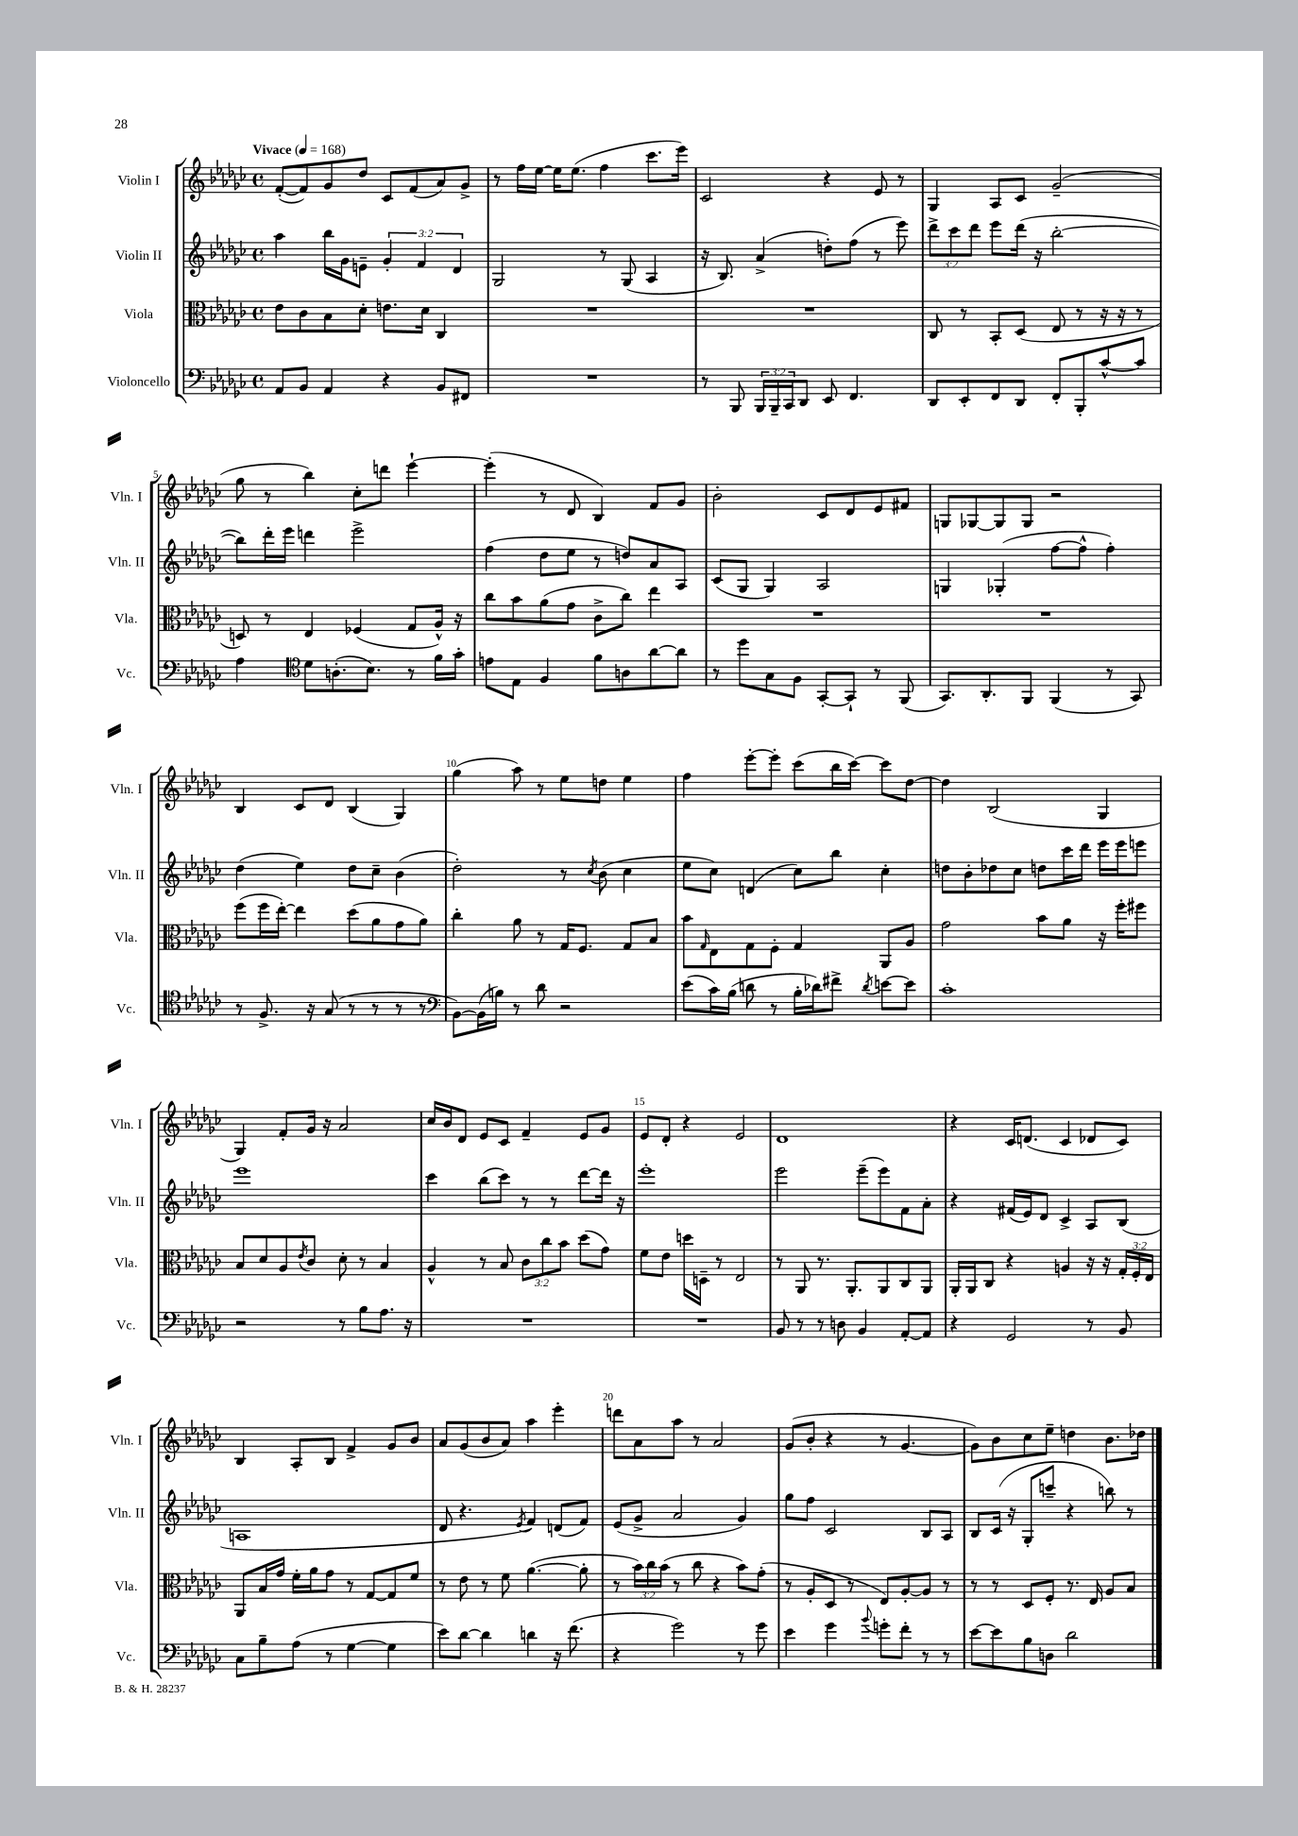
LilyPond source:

<<
\new StaffGroup <<
\new Staff = "s0" \with { instrumentName = "Violin I" shortInstrumentName = "Vln. I" } {
    \clef treble \key ges \major \defaultTimeSignature \time 4/4 \tempo "Vivace" 4 = 168
    f'8~-.( f'8) ges'8 des''8 ces'8 f'8( aes'8) ges'8-> |
    r8 f''16 ees''16~ ees''16 ees''8.( f''4 ces'''8. ees'''16) |
    ces'2 r4 ees'8 r8 |
    ges4 aes8 ces'8 ges'2--( |
    ges''8 r8 bes''4) ces''8-. d'''8 ees'''4~-! |
    ees'''4-.( r8 des'8 bes4) f'8 ges'8 |
    bes'2-. ces'8 des'8 ees'8 fis'8 |
    g8 ges8~ ges8 ges8 r2 |
    bes4 ces'8 des'8 bes4( ges4) |
    ges''4( aes''8) r8 ees''8 d''8 ees''4 |
    f''4 ees'''8~-. ees'''8-. ces'''8( bes''16 ces'''16~) ces'''8 des''8~ |
    des''4 bes2( ges4 |
    ges4) f'8-. ges'16 r16 aes'2 |
    ces''16 bes'16 des'8 ees'8 ces'8 f'4-- ees'8 ges'8 |
    ees'8 des'8-. r4 ees'2 |
    des'1 |
    r4 ces'16 d'8.( ces'4 des'8 ces'8) |
    bes4 aes8-. bes8 f'4-> ges'8 bes'8 |
    aes'8 ges'8( bes'8 aes'8) aes''4 ees'''4-. |
    d'''8 aes'8 aes''8 r8 aes'2 |
    ges'8( bes'8-. r4 r8 ges'4.~ |
    ges'8) bes'8 ces''8 ees''8-- d''4 bes'8. des''16 \bar "|." |
}
\new Staff = "s1" \with { instrumentName = "Violin II" shortInstrumentName = "Vln. II" } {
    \clef treble \key ges \major \defaultTimeSignature \time 4/4 \override Staff.TupletNumber.text = #tuplet-number::calc-fraction-text
    aes''4 bes''16 ges'16 e'8-- \tuplet 3/2 { ges'4-. f'4 des'4 } |
    ges2 r8 ges8( aes4 |
    r16 bes8.) aes'4->( d''8-.) f''8( r8 ees'''8) |
    \tuplet 3/2 { des'''8-> ces'''8 des'''8 } ees'''8 des'''16( r16 bes''2~-. |
    bes''8) des'''16-. ees'''16 d'''4 ees'''2-> |
    f''4( des''8 ees''8 r8 d''8) aes'8 aes8 |
    ces'8( ges8 ges4) aes2 |
    g4 ges4-.( f''8~ f''8-^ f''4-.) |
    des''4( ees''4) des''8 ces''8-- bes'4( |
    des''2-.) r8 \acciaccatura { ces''8 } bes'8( ces''4 |
    ees''8 ces''8) d'4( ces''8) bes''8 ces''4-. |
    d''8 bes'8-. des''8 ces''8 d''8 ces'''16 des'''16 ees'''16 ees'''16 e'''8 |
    ees'''1 |
    ces'''4 bes''8( ces'''8) r8 r8 des'''8~ des'''16 r16 |
    ees'''1-. |
    ees'''2 ees'''8--( ees'''8) f'8 aes'8-. |
    r4 fis'16( ees'16) des'8 ces'4-> aes8 bes8( |
    a1 |
    des'8 r4. \acciaccatura { ees'8 } f'4) d'8( f'8) |
    ees'8( ges'8-> aes'2 ges'4) |
    ges''8 f''8 ces'2 bes8 aes8 |
    bes8 ces'16( r16 ges8-. c'''8-- r4 b''8) r8 \bar "|." |
}
\new Staff = "s2" \with { instrumentName = "Viola" shortInstrumentName = "Vla." } {
    \clef alto \key ges \major \defaultTimeSignature \time 4/4 \override Staff.TupletNumber.text = #tuplet-number::calc-fraction-text
    ees'8 ces'8 bes8 des'8-. e'8. des'16 ces4 |
    R1 |
    R1 |
    ces8 r8 bes,8-. des8( ees8 r8 r16 r16 r8 |
    d8) r8 ees4 fes4( ges8 aes16-^) r16 |
    ces''8 bes'8 aes'8( ges'8 ces'8-> ces''8) ees''4 |
    R1 |
    R1 |
    f''8( f''16 ees''16~-.) ees''4 des''8( aes'8 ges'8 aes'8) |
    ces''4-. aes'8 r8 ges16 f8. ges8 bes8 |
    bes'8 \grace { ges16 } ees8 ges8 f8-. ges4 aes,8 aes8 |
    ges'2 bes'8 aes'8 r16 f''16-. fis''8 |
    bes8 des'8 aes8 \acciaccatura { ees'8 } ces'8 des'8-. r8 bes4 |
    aes4-^ r8 bes8 \tuplet 3/2 { ces'8 ces''8 bes'8 } des''8( ges'8) |
    f'8 ees'8 d''16 d16-- r8 ees2 |
    r8 aes,8 r8. aes,8.-. aes,8 ces8 aes,8 |
    aes,16-. aes,16 ces8 r4 a4 r16 r16 \tuplet 3/2 { ges16-. f16-. ees16 } |
    aes,8 bes16 ges'16 f'16-. aes'16 ges'8 r8 ges8~ ges8 f'8 |
    r8 ees'8 r8 f'8 aes'4.~( aes'8-. |
    r8 \tuplet 3/2 { bes'16) ces''16 bes'16( } r8 ces''8 r4 bes'8) ges'8-.( |
    r8 aes8-. des8 r8 ees8) aes8~-. aes8 r8 |
    r8 r8 des8 f8-. r8. ees16 aes8 bes8 \bar "|." |
}
\new Staff = "s3" \with { instrumentName = "Violoncello" shortInstrumentName = "Vc." } {
    \clef bass \key ges \major \defaultTimeSignature \time 4/4 \override Staff.TupletNumber.text = #tuplet-number::calc-fraction-text
    aes,8 bes,8 aes,4 r4 bes,8 fis,8 |
    R1 |
    r8 bes,,8 \tuplet 3/2 { bes,,16 bes,,16-- ces,16 } des,8 ees,8 f,4. |
    des,8 ees,8-. f,8 des,8 f,8-. bes,,8-. ces'8~-^ ces'8 |
    aes4 \clef tenor des'8 a8.-.( bes8.) r8 f'16 ges'16-. |
    e'8 ees8 f4 f'8 a8 aes'8~ aes'8 |
    r8 des''8 ges8 f8 ges,8~-. ges,8-! r8 f,8( |
    ges,8.) aes,8.-. f,8 f,4( r8 ges,8) |
    r8 f8.-> r16 ges8( r8 r8 r8 r8 |
    \clef bass bes,8~) bes,16( b16) r8 des'8 r2 |
    ees'8( ces'16) bes16( d'8 r8 bes16-. des'16) fis'8-> \acciaccatura { des'8 } e'8~ e'8 |
    ces'1-. |
    r2 r8 bes8 aes8. r16 |
    R1 |
    R1 |
    bes,8 r8 r8 d8 bes,4 aes,8~-. aes,8 |
    r4 ges,2 r8 bes,8 |
    ces8 bes8-- aes8( r8 ges4~ ges4 |
    ees'8) des'8~ des'4 d'4 r16 f'8.( |
    r4 ges'2) r8 ges'8 |
    ees'4 ges'4 \appoggiatura { bes'8 } g'8-. f'8-. r8 r8 |
    ees'8~ ees'8 bes8 d8 des'2 \bar "|." |
}
>>
>>
\layout { \context { \Score \override BarNumber.break-visibility = ##(#f #t #t) barNumberVisibility = #(every-nth-bar-number-visible 5) } }
